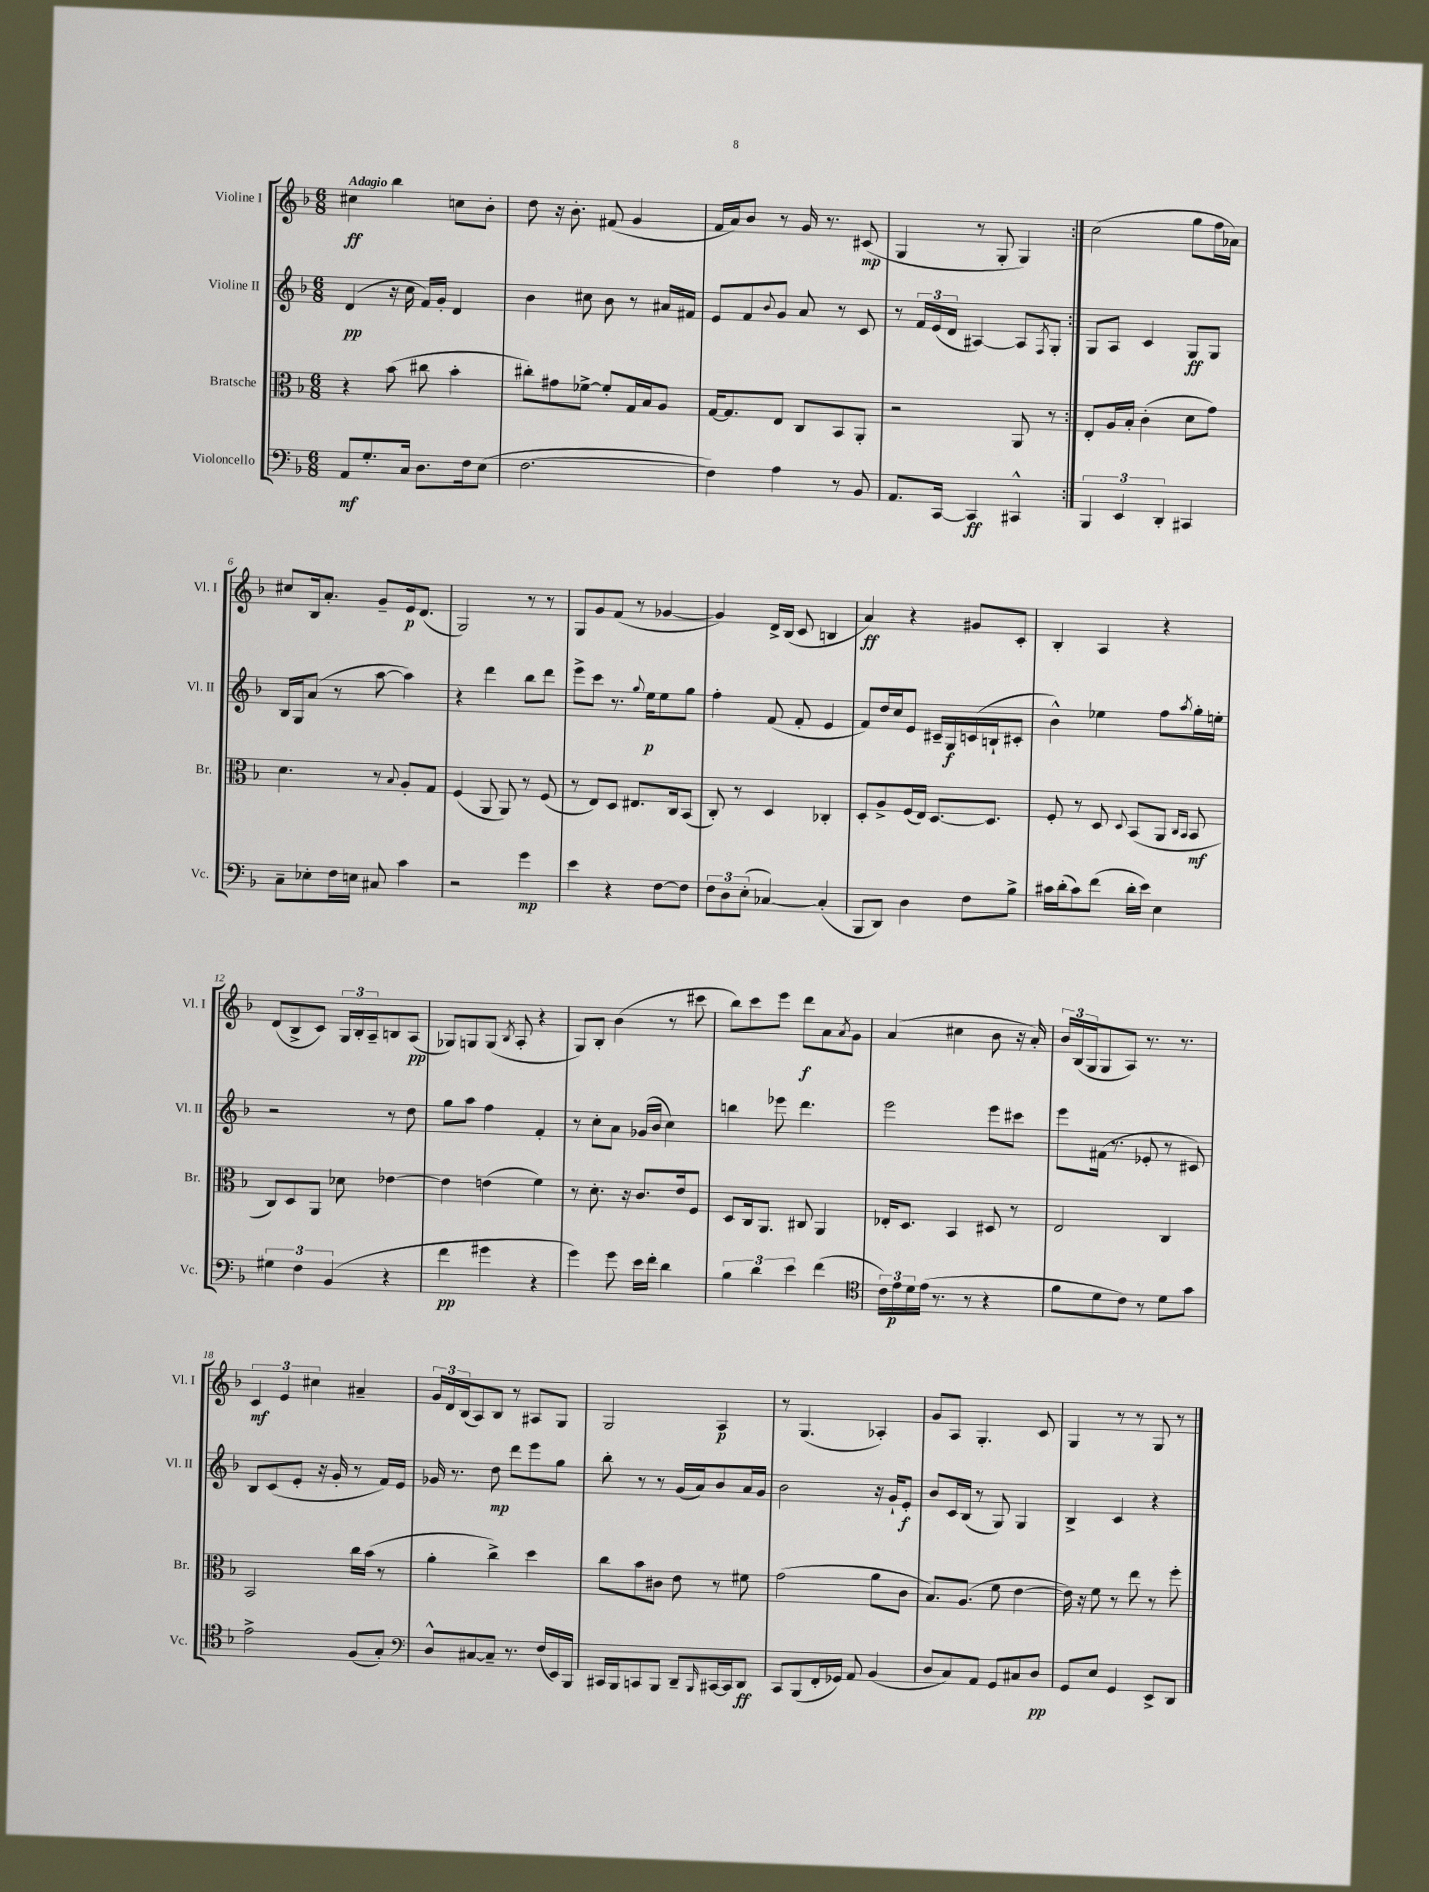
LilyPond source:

<<
\new StaffGroup <<
\new Staff = "s0" \with { instrumentName = "Violine I" shortInstrumentName = "Vl. I" } {
    \clef treble \key f \major \numericTimeSignature \time 6/8 \tempo "Adagio"
    \repeat volta 2 { cis''4\ff bes''4 c''8 bes'8-. |
    d''8 r16 bes'8.-. fis'8( g'4 |
    f'16 a'16) bes'8 r8 g'16 r8. cis'8\mp( |
    g4 r8 g8-. g4) | }
    c''2( g''8 f''16 aes'16) |
    cis''8 bes16 a'8.-. g'8-- e'16\p d'8.( |
    g2) r8 r8 |
    g8 g'8 f'8( r8 ges'4~ |
    ges'4) d'16-> bes16( c'8 b4 |
    a'4\ff) r4 gis'8 c'8-. |
    bes4-. a4 r4 |
    d'8( bes8-> c'8) \tuplet 3/2 { g16 bes16-. a16-- } b8 a8\pp( |
    ges8) g8 g8( \acciaccatura { bes8 } a8-. r4 |
    g8) bes8-. bes'4( r8 cis'''8 |
    bes''8) c'''8 e'''8 d'''8\f a'8 \acciaccatura { a'8 } g'8 |
    a'4( cis''4 bes'8 r16 a'16-.) |
    \tuplet 3/2 { bes'16 bes16( g16 } g8 a8) r8. r8. |
    \tuplet 3/2 { c'4\mf e'4 cis''4 } ais'4-- |
    \tuplet 3/2 { g'16 d'16 bes16( } a8) bes8 r8 ais8 g8 |
    g2 a4\p |
    r8 g4.( aes4-.) |
    g'8 a8 g4.-. c'8 |
    g4 r8 r8 g8 r8 \bar "|." |
}
\new Staff = "s1" \with { instrumentName = "Violine II" shortInstrumentName = "Vl. II" } {
    \clef treble \key f \major \numericTimeSignature \time 6/8
    \repeat volta 2 { d'4\pp( r16 c''16 f'16) g'16-. d'4 |
    bes'4 cis''8 bes'8 r8 ais'16 fis'16 |
    e'8 f'8 \appoggiatura { bes'8 } g'8 a'8 r8 c'8 |
    r8 \tuplet 3/2 { f'16 e'16( d'16 } ais4~) ais8 \acciaccatura { f8 } g8-. | }
    g8 a8 c'4 g8\ff g8 |
    bes16 g16 a'8( r8 a''8~ a''4) |
    r4 d'''4 bes''8 d'''8 |
    e'''8-> c'''8 r8. \appoggiatura { g''8 } e''16\p e''8 g''8 |
    f''4-. f'8( f'8-. e'4 |
    f'8) d''16 c''16 e'8 cis'16-- g16\f c'16( b16-! cis'8-. |
    bes'4-^) ees''4 f''8 \acciaccatura { a''8 } g''16-. e''16-. |
    r2 r8 d''8 |
    g''8 a''8 f''4 f'4-. |
    r8 c''8-. a'8 ges'16( bes'16 c''4) |
    b''4 ees'''8 d'''4. |
    e'''2 e'''8 cis'''8 |
    e'''8 fis'16( r8. ees'8-. r8 cis'8) |
    bes8 c'8( e'8-. r16 g'16-. r8 f'16) e'16 |
    ges'16 r8. d''8\mp d'''8 e'''8 g''8 |
    bes''8-. r8 r8 g'16( a'16) bes'8 a'16 g'16 |
    bes'2 r16 g'16-! e'8-.\f |
    bes'8 c'16 bes16( r8 g8) g4 |
    bes4-> c'4 r4 \bar "|." |
}
\new Staff = "s2" \with { instrumentName = "Bratsche" shortInstrumentName = "Br." } {
    \clef alto \key f \major \numericTimeSignature \time 6/8
    \repeat volta 2 { r4 bes'8( cis''8 bes'4-. |
    cis''8-.) gis'8 fes'8~-> fes'8-. g16 bes16 a8 |
    g16~ g8. e8 c8 bes,8 a,8-. |
    r2 a,8 r8 | }
    e8-. a16 bes16-. c'4-.( d'8 g'8) |
    d'4. r8 \appoggiatura { bes8 } a8-. g8 |
    f4( a,8 a,8) r8 f8( |
    r8 e8) d8 eis8. c16 bes,8( |
    c8-.) r8 d4 ces4-. |
    d8-. a8-> f16( e16) d8.~ d8. |
    f8-. r8 d8 \appoggiatura { d8 } bes,8( a,8 \grace { c16 bes,16 } bes,8\mf |
    c8) d8 a,8 des'8 ees'4~ |
    ees'4 e'4( f'4) |
    r8 d'8.-. r16 c'8. e'16 f8 |
    d8 c16 a,8. cis8 a,4 |
    ees16-. d8. bes,4 dis8 r8 |
    e2 c4 |
    bes,2 c''16 bes'16( r8 |
    a'4-. c''4->) d''4 |
    c''8 bes'8 cis'8 e'8 r8 fis'8 |
    g'2( a'8 c'8 |
    bes8.) a8.( f'8 e'4~ |
    e'16) r16 f'8 r8 e''8 r8 f''8-. \bar "|." |
}
\new Staff = "s3" \with { instrumentName = "Violoncello" shortInstrumentName = "Vc." } {
    \clef bass \key f \major \numericTimeSignature \time 6/8
    \repeat volta 2 { a,8\mf g8.-. c16 d8. f16 e8( |
    f2.~ |
    f4) a4 r8 bes,8 |
    a,8. c,16~ c,4\ff cis,4-^ | }
    \tuplet 3/2 { bes,,4 e,4 d,4-. } cis,4 |
    c8-- ees8-. f16 e16 cis8 c'4 |
    r2 g'4\mp |
    e'4 r4 f8~ f8 |
    \tuplet 3/2 { f8 d8 e8-.( } ces4~) ces4-.( |
    bes,,8 d,8) d4 f8 bes8-> |
    cis'16 d'16-.( cis'8) f'8( d'16-. e'16) e4 |
    \tuplet 3/2 { gis4 f4 bes,4( } r4 |
    f'4\pp gis'4 r4 |
    g'4) g'8 e'16 f'16-. d'4 |
    \tuplet 3/2 { bes4 d'4 e'4 } f'4( |
    \clef tenor \tuplet 3/2 { c'16) e'16\p d'16 } e'16( r8. r8 r4 |
    f'8 d'8 c'8) r8 d'8 g'8 |
    e'2-> f8( g8-.) |
    \clef bass d8-^ cis8~ cis8-- r8. f16( e,16) bes,,16 |
    cis,16 bes,,16 c,8 bes,,8 d,8-- \grace { bes,,16 } cis,16~ cis,16 d,8\ff |
    c,8 bes,,8( f,16-. ges,16) a,8 bes,4( |
    d8 c8) a,8 g,8 cis8 d8\pp |
    g,8 e8 g,4 e,8-> d,8 \bar "|." |
}
>>
>>
